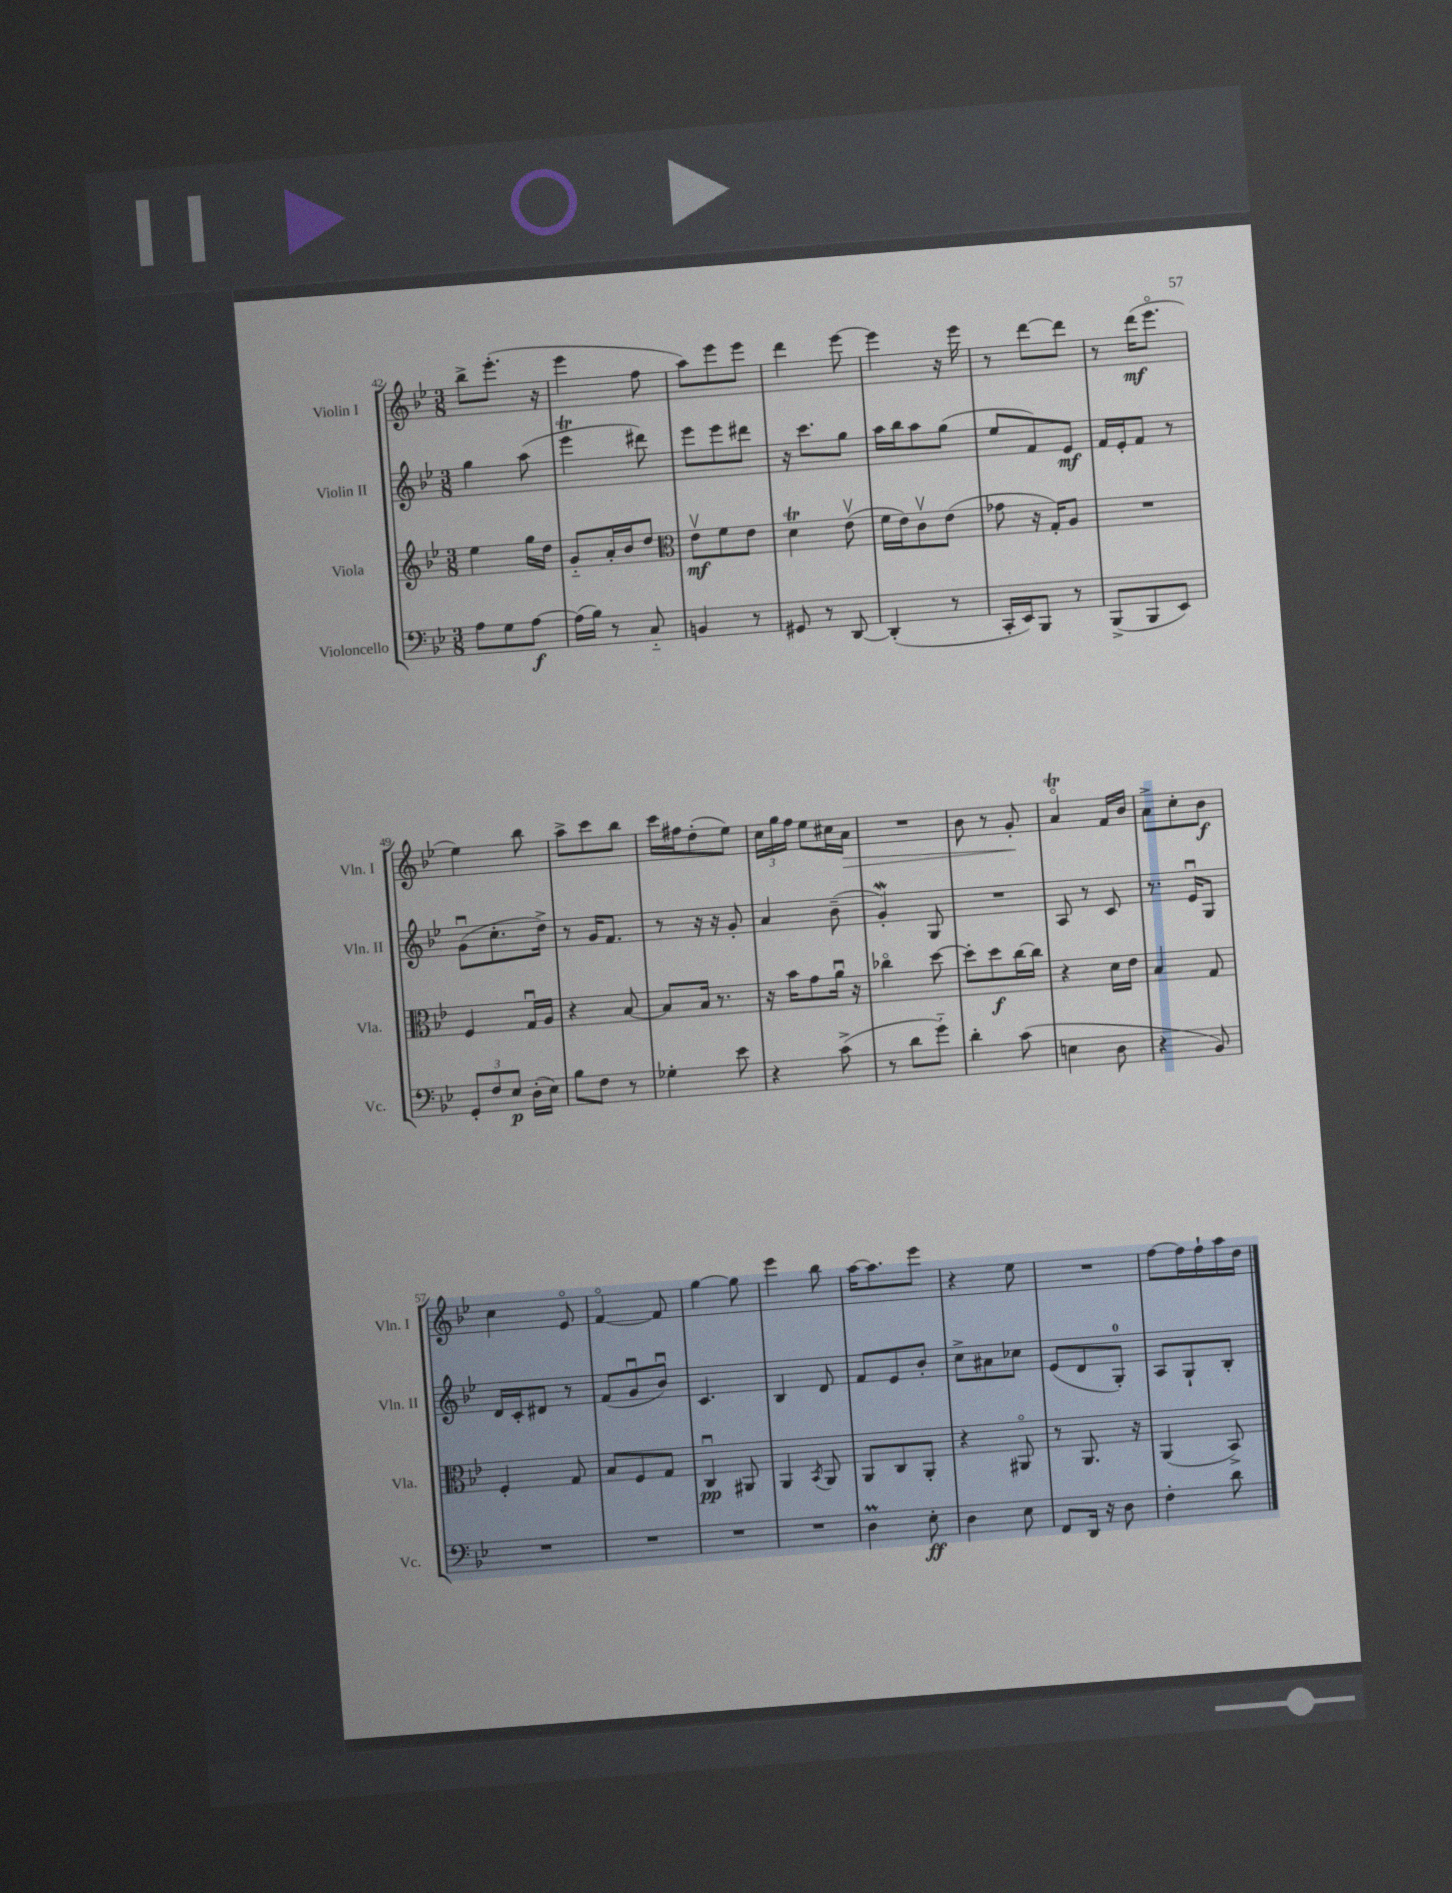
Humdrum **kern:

**kern	**dynam	**kern	**dynam	**kern	**dynam	**kern	**dynam
*part4	*part4	*part3	*part3	*part2	*part2	*part1	*part1
*staff4	*staff4	*staff3	*staff3	*staff2	*staff2	*staff1	*staff1
*I"Violoncello	*	*I"Viola	*	*I"Violin II	*	*I"Violin I	*
*I'Vc.	*	*I'Vla.	*	*I'Vln. II	*	*I'Vln. I	*
*clefF4	*	*clefG2	*	*clefG2	*	*clefG2	*
*k[b-e-]	*	*k[b-e-]	*	*k[b-e-]	*	*k[b-e-]	*
*M3/8	*	*M3/8	*	*M3/8	*	*M3/8	*
=42	=42	=42	=42	=42	=42	=42	=42
8A\L	.	4ee-\	.	4gg\	.	8bb-^\L	.
8G\	.	.	.	.	.	(8.eee-'\J	.
[8A\J	f	16gg\LL	.	(8aa\	.	.	.
.	.	16dd\JJ	.	.	.	16r	.
=43	=43	=43	=43	=43	=43	=43	=43
(16A\LL]	.	8g/L	.	4eee-T\	.	4eee-\	.
16B-\JJ)	.	.	.	.	.	.	.
8r	.	16a'/L	.	.	.	.	.
.	.	16b-/J	.	.	.	.	.
8C/	.	8dd/J	.	8ddd#X\)	.	8ff\	.
=44	=44	=44	=44	=44	=44	=44	=44
*	*	*clefC3	*	*	*	*	*
4BBn/	.	8e-v\L	mf	8eee-\L	.	8aa\L)	.
.	.	8f\	.	8eee-\	.	8eee-\	.
8r	.	8e-\J	.	8ddd#X\J	.	8eee-\J	.
=45	=45	=45	=45	=45	=45	=45	=45
8GG#X/	.	4dt\	.	16r	.	4ddd\	.
.	.	.	.	8.ccc\L	.	.	.
8r	.	.	.	.	.	.	.
[8DD/	.	(8e-v\	.	8gg\J	.	[8eee-\	.
=46	=46	=46	=46	=46	=46	=46	=46
(4DD'/]	.	16f\LL	.	16aa\LL	.	4eee-\]	.
.	.	16e-\J)	.	16bb-\J	.	.	.
.	.	8cv\	.	8aa\	.	.	.
8r	.	(8e-\J	.	(8gg\J	.	16r	.
.	.	.	.	.	.	16eee-\	.
=47	=47	=47	=47	=47	=47	=47	=47
16CC'/LL	.	8g-X\	.	8ee-/L	.	8r	.
16EE-/J)	.	.	.	.	.	.	.
8BBB-/J	.	16r	.	8f/)	.	[8ddd\L	.
.	.	16G'/KL)	.	.	.	.	.
8r	.	8A/J	.	8e-/J	mf	8ddd\J]	.
=48	=48	=48	=48	=48	=48	=48	=48
(8BBB-^/L	.	4.r	.	16f/LL	.	8r	.
.	.	.	.	16e-'/J	.	.	.
8BBB-/	.	.	.	8f/J	.	(16ddd\KL	mf
.	.	.	.	.	.	8.eee-\J	.
8EE-/J)	.	.	.	8r	.	.	.
!!LO:LB:g=z
=49	=49	=49	=49	=49	=49	=49	=49
12GG'/L	.	4F/	.	(8gu\L	.	4ee-\)	.
12F/	.	.	.	.	.	.	.
.	.	.	.	8.cc'\	.	.	.
12E-/J	p	.	.	.	.	.	.
(16D'\LL	.	16Gu/LL	.	.	.	8bb-\	.
16E-\JJ)	.	16A/JJ	.	16dd^\Jk)	.	.	.
=50	=50	=50	=50	=50	=50	=50	=50
8B-\L	.	4r	.	8r	.	8aa^\L	.
8F\J	.	.	.	16g/KL	.	8ccc\	.
.	.	.	.	8.f/J	.	.	.
8r	.	[8B-/	.	.	.	8bb-\J	.
=51	=51	=51	=51	=51	=51	=51	=51
4G-X'\	.	8B-/L]	.	8r	.	16ccc\LL	.
.	.	.	.	.	.	16ff#X\J	.
.	.	16B-/Jk	.	16r	.	(8dd'\	.
.	.	8.r	.	16r	.	.	.
8e-\	.	.	.	8g'/	.	8ee-\J)	.
=52	=52	=52	=52	=52	=52	=52	=52
4r	.	16r	.	4a/	.	24cc\LL	.
.	.	.	.	.	.	24gg\	.
.	.	16b-\KL	.	.	.	.	.
.	.	.	.	.	.	24ff\JJ	.
.	.	8g\	.	.	.	8ee-\L	.
(8c^\	.	16au\Jk	.	(8b-~\	.	16cc#X\L	.
!	!	!	!	!	!	!	!LO:HP:b
.	.	16r	.	.	.	16a\JJ	>
=53	=53	=53	=53	=53	=53	=53	=53
8r	.	4cc-X\	.	4gW'/)	.	4.r	.
8d\L	.	.	.	.	.	.	.
8g\J)	.	[8dd\	.	8G/	.	.	.
=54	=54	=54	=54	=54	=54	=54	=54
4d'\	.	8dd'\L]	.	4.r	.	8b-\	.
.	.	8dd\	f	.	.	8r	.
(8c\	.	[16cc\L	.	.	.	8g'/	.
.	.	16cc\JJ]	.	.	.	.	.
.	.	.	.	.	.	.	]
=55	=55	=55	=55	=55	=55	=55	=55
4En\	.	4r	.	8A/	.	4at/	.
.	.	.	.	8r	.	.	.
8D\	.	16d\LL	.	8c/	.	16f/LL	.
.	.	16e-\JJ	.	.	.	16b-/JJ	.
=56	=56	=56	=56	=56	=56	=56	=56
4r	.	4B-/	.	8.r	.	8a^\L	.
.	.	.	.	.	.	8cc'\	.
.	.	.	.	16e-u/KL	.	.	.
8BB-/)	.	8G/	.	8G/J	.	8b-\J	f
!!LO:LB:g=z
=57	=57	=57	=57	=57	=57	=57	=57
4.r	.	4F'/	.	16d/LL	.	4cc\	.
.	.	.	.	16c'/J	.	.	.
.	.	.	.	8d#X/J	.	.	.
.	.	8G/	.	8r	.	8e-/	.
=58	=58	=58	=58	=58	=58	=58	=58
4.r	.	8B-/L	.	(8f/L	.	[4f/	.
.	.	8F/	.	8gu/	.	.	.
.	.	8G/J	.	8b-u/J)	.	8f/]	.
=59	=59	=59	=59	=59	=59	=59	=59
4.r	.	4Cu/	pp	4.c/	.	[4gg\	.
.	.	8AA#X/	.	.	.	8gg\]	.
=60	=60	=60	=60	=60	=60	=60	=60
4.r	.	4AA/	.	4B-/	.	4eee-\	.
.	.	8qBB-/	.	.	.	.	.
.	.	8AA/	.	8d/	.	8bb-\	.
=61	=61	=61	=61	=61	=61	=61	=61
4Dm\	.	8AA/L	.	8f/L	.	[16aa\KL	.
.	.	.	.	.	.	8.aa\]	.
.	.	8C/	.	8e-/	.	.	.
8E-'\	ff	8AA'/J	.	8b-'/J	.	8eee-\J	.
=62	=62	=62	=62	=62	=62	=62	=62
4D\	.	4r	.	8cc^\L	.	4r	.
.	.	.	.	8a#X\	.	.	.
8E-\	.	8AA#X/	.	8cc-X\J	.	8ee-\	.
=63	=63	=63	=63	=63	=63	=63	=63
8FF/L	.	8r	.	(8e-/L	.	4.r	.
16DD/Jk	.	8.AA/	.	8d/	.	.	.
16r	.	.	.	.	.	.	.
8D\	.	.	.	8G'/J)	.	.	.
.	.	16r	.	.	.	.	.
=64	=64	=64	=64	=64	=64	=64	=64
4F'\	.	(4AA/	.	8A/L	.	[8ff\L	.
.	.	.	.	8G`/	.	16ff\L]	.
.	.	.	.	.	.	16ff`\	.
8d\	.	8BB-^/)	.	8B-'/J	.	16aa\	.
.	.	.	.	.	.	16dd\JJ	.
==	==	==	==	==	==	==	==
*-	*-	*-	*-	*-	*-	*-	*-
